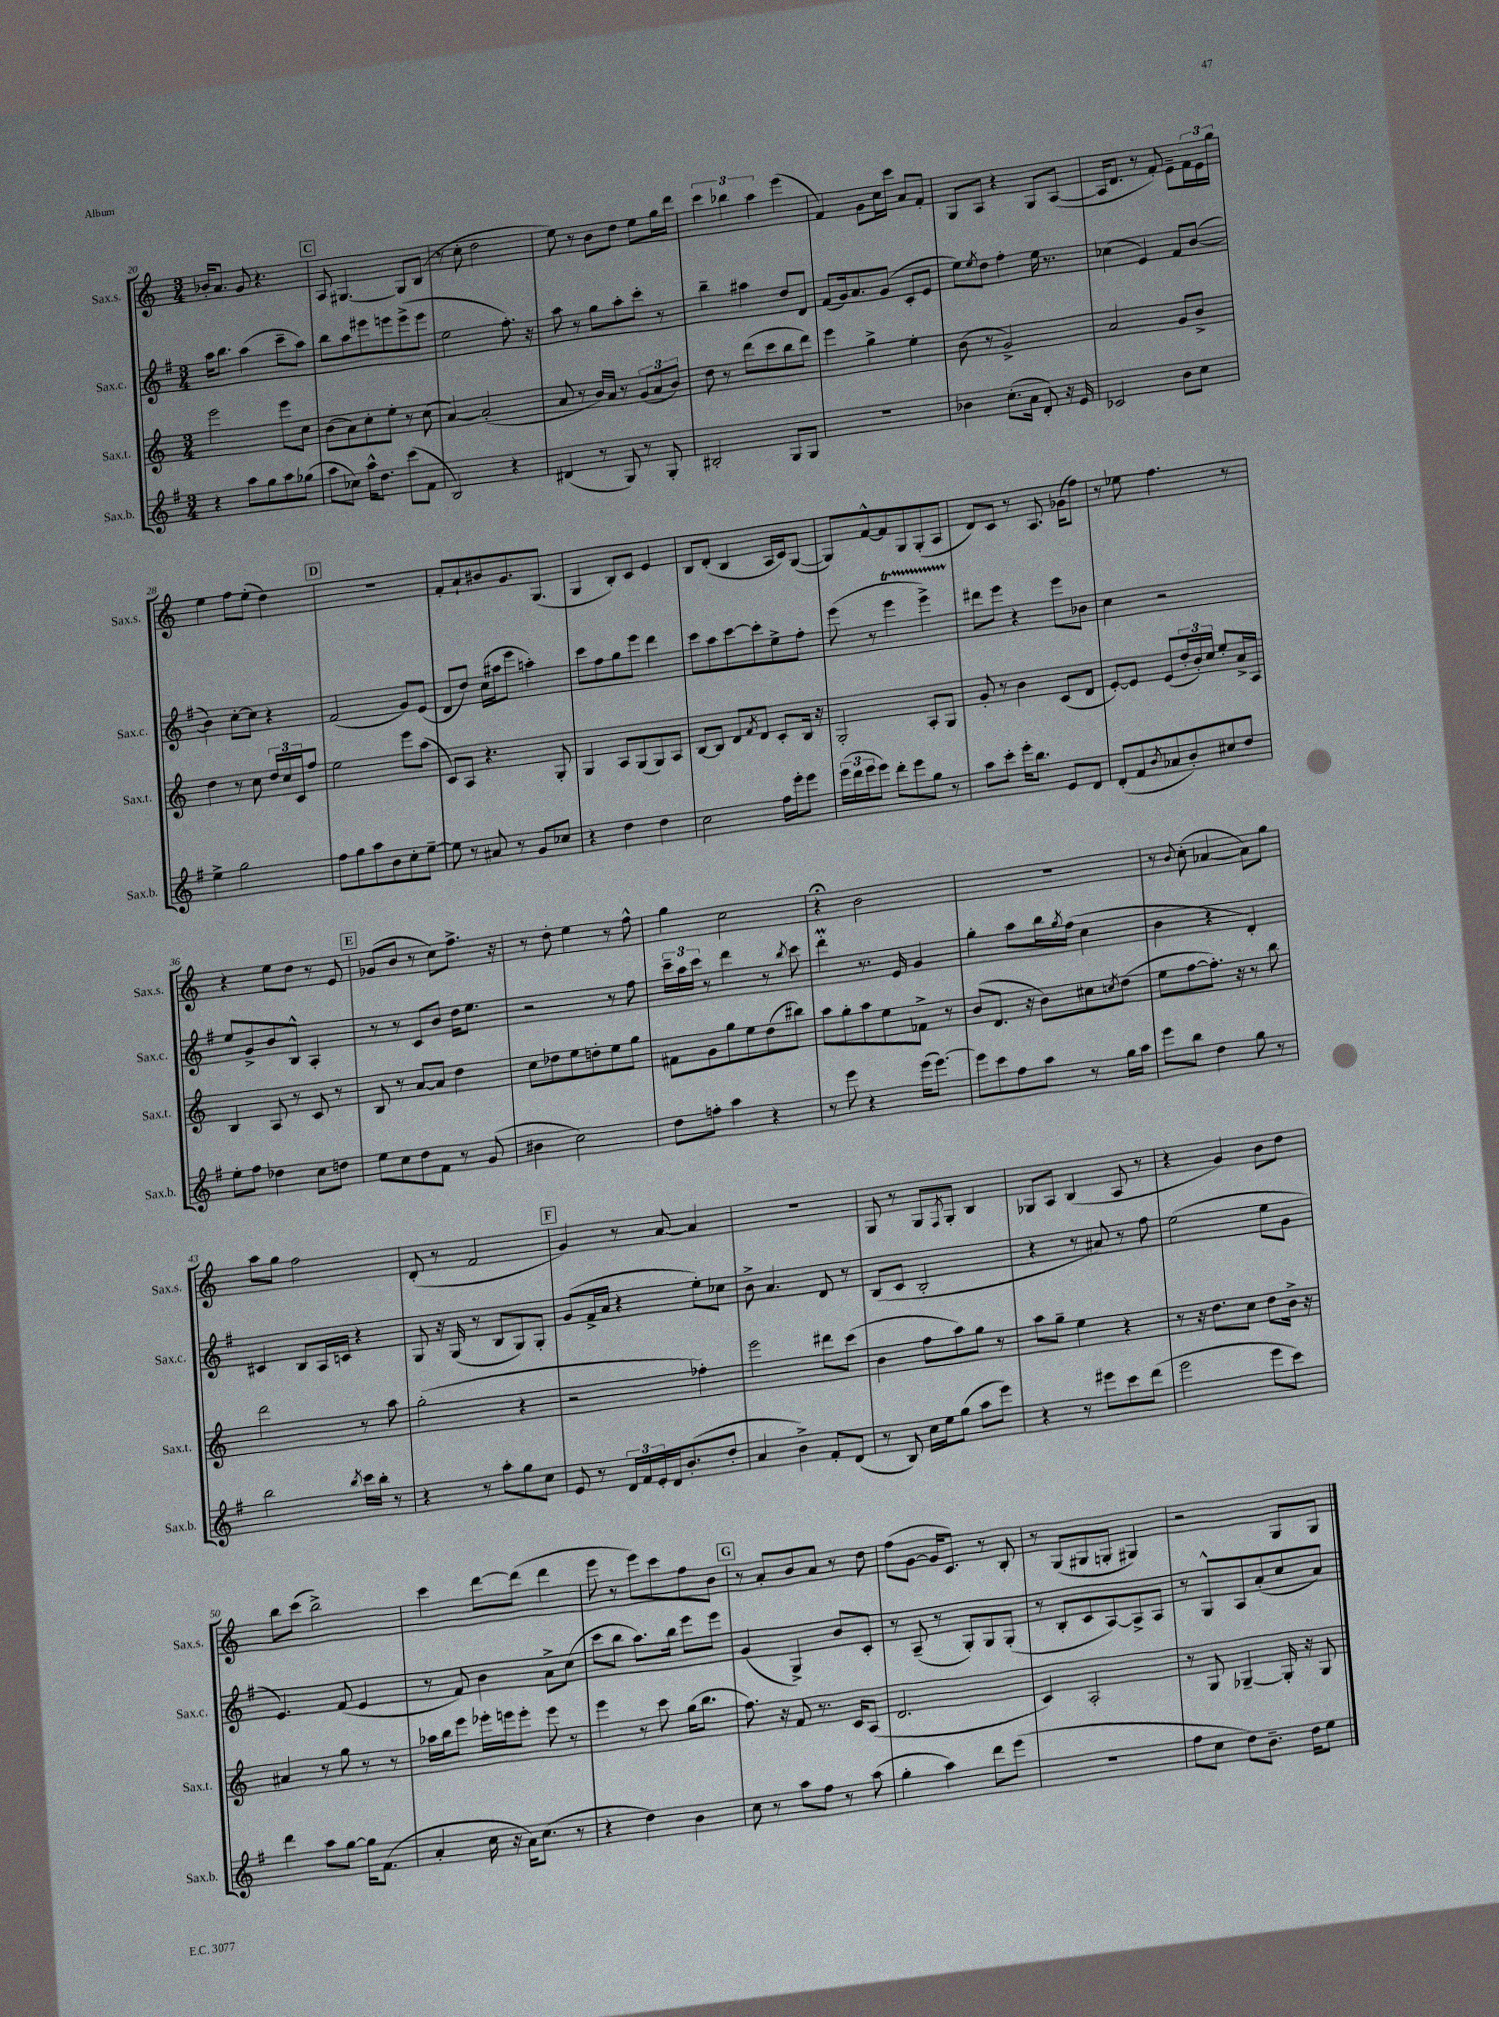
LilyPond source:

<<
\new StaffGroup <<
\new Staff = "s0" \with { instrumentName = "Sax.s." shortInstrumentName = "Sax.s." } {
    \clef treble \key c \major \numericTimeSignature \time 3/4
    bes'16-. a'8. g'8 r4. |
    \mark \markup { \box "C" } a8 gis4.~ gis8 b8( |
    r8 c''8-. d''2 |
    e''8) r8 b'8 d''8 e''8 g''16 d'''16 |
    \tuplet 3/2 { c'''4 bes''4 a''4 } e'''4( |
    f'4) g'8 c''16 c'''16 a'8 f'8-. |
    g8 a8 r4 g8 a8~( |
    a16 d'8. r8 f'8-.) e'8-- \tuplet 3/2 { f'16 e'16 g''16 } |
    e''4 f''8 e''8-.( d''4) |
    \mark \markup { \box "D" } R2. |
    f'8-. a'8-! bis'8 g'8. g8.( |
    g4 b8-.) c'8 e'4 |
    b8 d'8-.( b4 a16 c'16) g8~( |
    g8) f'8~-^ f'8 g8 g8-.( a8 |
    d'8) c'8 r8 a8. ges'16( f''8) |
    r8 ees''8 f''4. r8 |
    r4 e''8 d''8 r8 e'8 |
    \mark \markup { \box "E" } ges'8( b'8 r8 c''8) f''8.-> r16 |
    r8 d''8-. e''4 r8 f''8-^ |
    g''4 c''2 |
    r4\fermata b'2 |
    R2. |
    r8 \appoggiatura { b'8 } c''8-.( aes'4~ aes'8) g''8 |
    a''8 g''8 f''2 |
    d'8-.( r8 f'2 |
    \mark \markup { \box "F" } g'4) r8 a'8~ a'4 |
    R2. |
    g8 r8 g8 \acciaccatura { f8 } g8-. b4 |
    ges8 a8 b4( a8 r8 |
    r4 g'4) b'8 d''8 |
    b''8 c'''8( b''2->) |
    c'''4 d'''8~ d'''8( d'''4 |
    e'''8 r8 e'''8) c'''8 f''8 b'8 |
    \mark \markup { \box "G" } r8 a'8-. b'8 a'8 r8 d''8 |
    f''8( g'8~ g'16 c'8.) r8 b8-. |
    r8 g8( gis8 g8-. gis4) |
    r2 g8 g8 \bar "|." |
}
\new Staff = "s1" \with { instrumentName = "Sax.c." shortInstrumentName = "Sax.c." } {
    \clef treble \key g \major \numericTimeSignature \time 3/4
    a''16 b''8. a''4( c'''8-- a''8) |
    \mark \markup { \box "C" } b''8 a''8 eis'''8 e'''8 e'''8->( e'''8 |
    e''2 fis''8.-.) r16 |
    a''8 r8 g''8 a''8-. c'''8-. r8 |
    b''4-- ais''4 d''8 d'8 |
    fis'8( g'16) a'8. g'8( c'8-. e'8 |
    e''8) \acciaccatura { e''8 } d''8 fis''4-. e''16 r8. |
    ces''4( e'4) fis'8 b'8~( |
    b'4) c''8~-. c''8 r4 |
    \mark \markup { \box "D" } fis'2( g'8) e'8( |
    d'8 d''8) c''16( ais''16 e'''8 a''4-.) |
    c'''8 fis''8 g''8 e'''8 d'''4 |
    c'''8 a''8 c'''8~ c'''8-. e''8-> fis''8-. |
    e'''8( r8 e'''4\startTrillSpan e'''4->) |
    dis'''8\stopTrillSpan e'''8 r4 e'''8 bes'8 |
    c''4 r2 |
    e''8 g'8-> b'8 b8-^ a4-. |
    \mark \markup { \box "E" } r8 r8 c'8 b'8 d''16 e''8. |
    r2 r8 fis''8 |
    \tuplet 3/2 { c'''16-- a''16 c'''16 } r8 d'''4 r8 \acciaccatura { b''8 } c'''8 |
    d'''4-.\prall r8. e'16 g'4 |
    g''4-. a''8 b''16 \acciaccatura { g''8 } fis''16( c''4 |
    b'4 r4 d'4-.) |
    cis'4 b8 a16 c'16 r4 |
    g8 r16 g16( r8 b8 g8) g8-. |
    \mark \markup { \box "F" } g'8( fis'16-> a'16 r4 e''8-.) ces''8 |
    b'8-> a'4. d'8 r8 |
    b8( c'8 b2-. |
    r4 r8 ais'8) r8 fis''8 |
    e''2( e''8 g'8 |
    e'4.) fis'8( e'4 |
    r8 fis'8) b'4 a'8-> c''8( |
    c'''8 b''8 a''8.) b''16 e'''8 e'''8 |
    \mark \markup { \box "G" } g'4( g4->) b'8 c'8-. |
    r8 a8--( r8 g8-.) g8 g8-.( |
    r8 b8-. c'8 a8~) a8-> a8 |
    r8 g8-^ a8 a'8-.( c''8 a'8) \bar "|." |
}
\new Staff = "s2" \with { instrumentName = "Sax.t." shortInstrumentName = "Sax.t." } {
    \clef treble \key c \major \numericTimeSignature \time 3/4
    e'''2 e'''8 c''8 |
    \mark \markup { \box "C" } b'8( a'8) c''8-. e''8-. r8 c''8( |
    a'4~) a'2-.( |
    a'8 r8 b'16) a'16 r8 \tuplet 3/2 { g'8( a'8 b'8) } |
    d''8 r8 d'''8( c'''8 b''8 d'''8) |
    e'''4 g''4-> e''4-. |
    b'8( r8 g'2->) |
    a'2 g'8 b'8-> |
    d''4 r8 c''8 \tuplet 3/2 { d''16 c''16 c'16 } f''8 |
    \mark \markup { \box "D" } e''2 e'''8 a''8( |
    c'8) a8 r4. g8-. |
    g4 a8 g8( g8) a8 |
    b8~ b8 d'8 \acciaccatura { f'8 } d'8 c'8-. b16 r16 |
    g2-. a8-. g8 |
    g'8-. r8 b'4 c'8( d'8 |
    e'8~-.) e'8 e'8( \tuplet 3/2 { d''16-. b'16-.) c''16 } e''8-. a'16-> a16 |
    b4 a8 r8 c'8 r8 |
    \mark \markup { \box "E" } b8 r8 a'8~ a'8 d''4 |
    c''8 des''8 e''8 d''8-. e''8 g''8 |
    fis'8 g'8 g''8 e''8 d''8( bis''8) |
    a''8 g''8-. a''8 e''8 fes'8-> r8 |
    b'8( d'8. r16 b'8) cis''8 \acciaccatura { c''8 } d''8( |
    e''8 f''8~ f''8.-.) r16 r8 b''8 |
    d'''2 r8 a''8 |
    g''2-.( r4 |
    \mark \markup { \box "F" } r2 fes''4-.) |
    e'''2 dis'''8 c'''8( |
    b'4 f''8 a''8) g''8 r8 |
    a''8 g''8-- e''4 r4 |
    r8 r16 d''8. c''8 d''8 b'16-> r16 |
    ais'4 r8 g''8 r8 r8 |
    aes''16 b''16 e'''8 ees'''16-. e'''16 e'''8-. e'''8 r8 |
    e'''4 r8 c'''8 g''16( b''8. |
    \mark \markup { \box "G" } f''8.) r16 f'8 r8. c'16 a8( |
    d'2. |
    c'4) a2-. |
    r8 g8 ges4~-- ges16-. r16 ges8 \bar "|." |
}
\new Staff = "s3" \with { instrumentName = "Sax.b." shortInstrumentName = "Sax.b." } {
    \clef treble \key g \major \numericTimeSignature \time 3/4
    r4 a''8 g''8 a''8 ges''8( |
    \mark \markup { \box "C" } a''8 ces''8) a''16-^ d''8. c'''8( fis'8 |
    b2) r4 |
    dis'4( r8 g8) r8 g8-. |
    bis2-. g8 g8 |
    R2. |
    bes'4 c''8.-.( a'16 d'8-.) r16 e'16 |
    ces'2 b'8 c''8 |
    e''4-> g''2 |
    \mark \markup { \box "D" } fis''8 g''8 a''8 b'8 c''8-. e''8~-- |
    e''8 r8 ais'8 r8 g'8 ces''8 |
    r4 d''4 d''4 |
    c''2 fis''16 e'''16-. e'''8 |
    \tuplet 3/2 { e'''16( d'''16 e'''16 } e'''8) d'''8-. e'''8 g''8 r8 |
    a''8 c'''8-. e'''16-. b''8. e'8 d'8 |
    d'8-.( fis'8 \acciaccatura { b'8 } aes'8 b'8-.) cis''8 d''8 |
    e''8-. fis''8 des''4 c''8 d''8 |
    \mark \markup { \box "E" } e''8 c''8 d''8 fis'8 r8 g'8( |
    bis'4 c''2) |
    d''8 f''8-. a''4 r4 |
    r8 e'''8 r4 e'''16( e'''8.~) |
    e'''8 c'''8 fis''8 a''8 r8 g''16 a''16 |
    e'''8 b''8 d''4 g''8 r8 |
    b''2 \acciaccatura { b''8 } c'''16 b''16-. r8 |
    r4 r8 a''8-. g''8 c''8 |
    \mark \markup { \box "F" } e'8 r8 \tuplet 3/2 { d'16 fis'16 e'16-. } d'16 b'8.-.( d''8-. |
    a'4 b'4->) fis'8-. d'8( |
    r8 b8) c''16 e''16 g''8( a''8 e'''8) |
    r4 r8 eis'''8 c'''8 d'''8( |
    e'''2 e'''8 c'''8) |
    d'''4 a''8 g''8~ g''16 fis'8.( |
    a'4-. c''16 r16 a'16) c''8.( r8 |
    r4 d''4) b'4 |
    \mark \markup { \box "G" } c''8 r8 a''8 fis''8 r8 a''8( |
    g''4-. a''4) d'''8 e'''8( |
    R2. |
    fis''8 c''8 d''8) b'8.-- d''16 e''8 \bar "|." |
}
>>
>>
\layout { \context { \Score currentBarNumber = #20 } }
